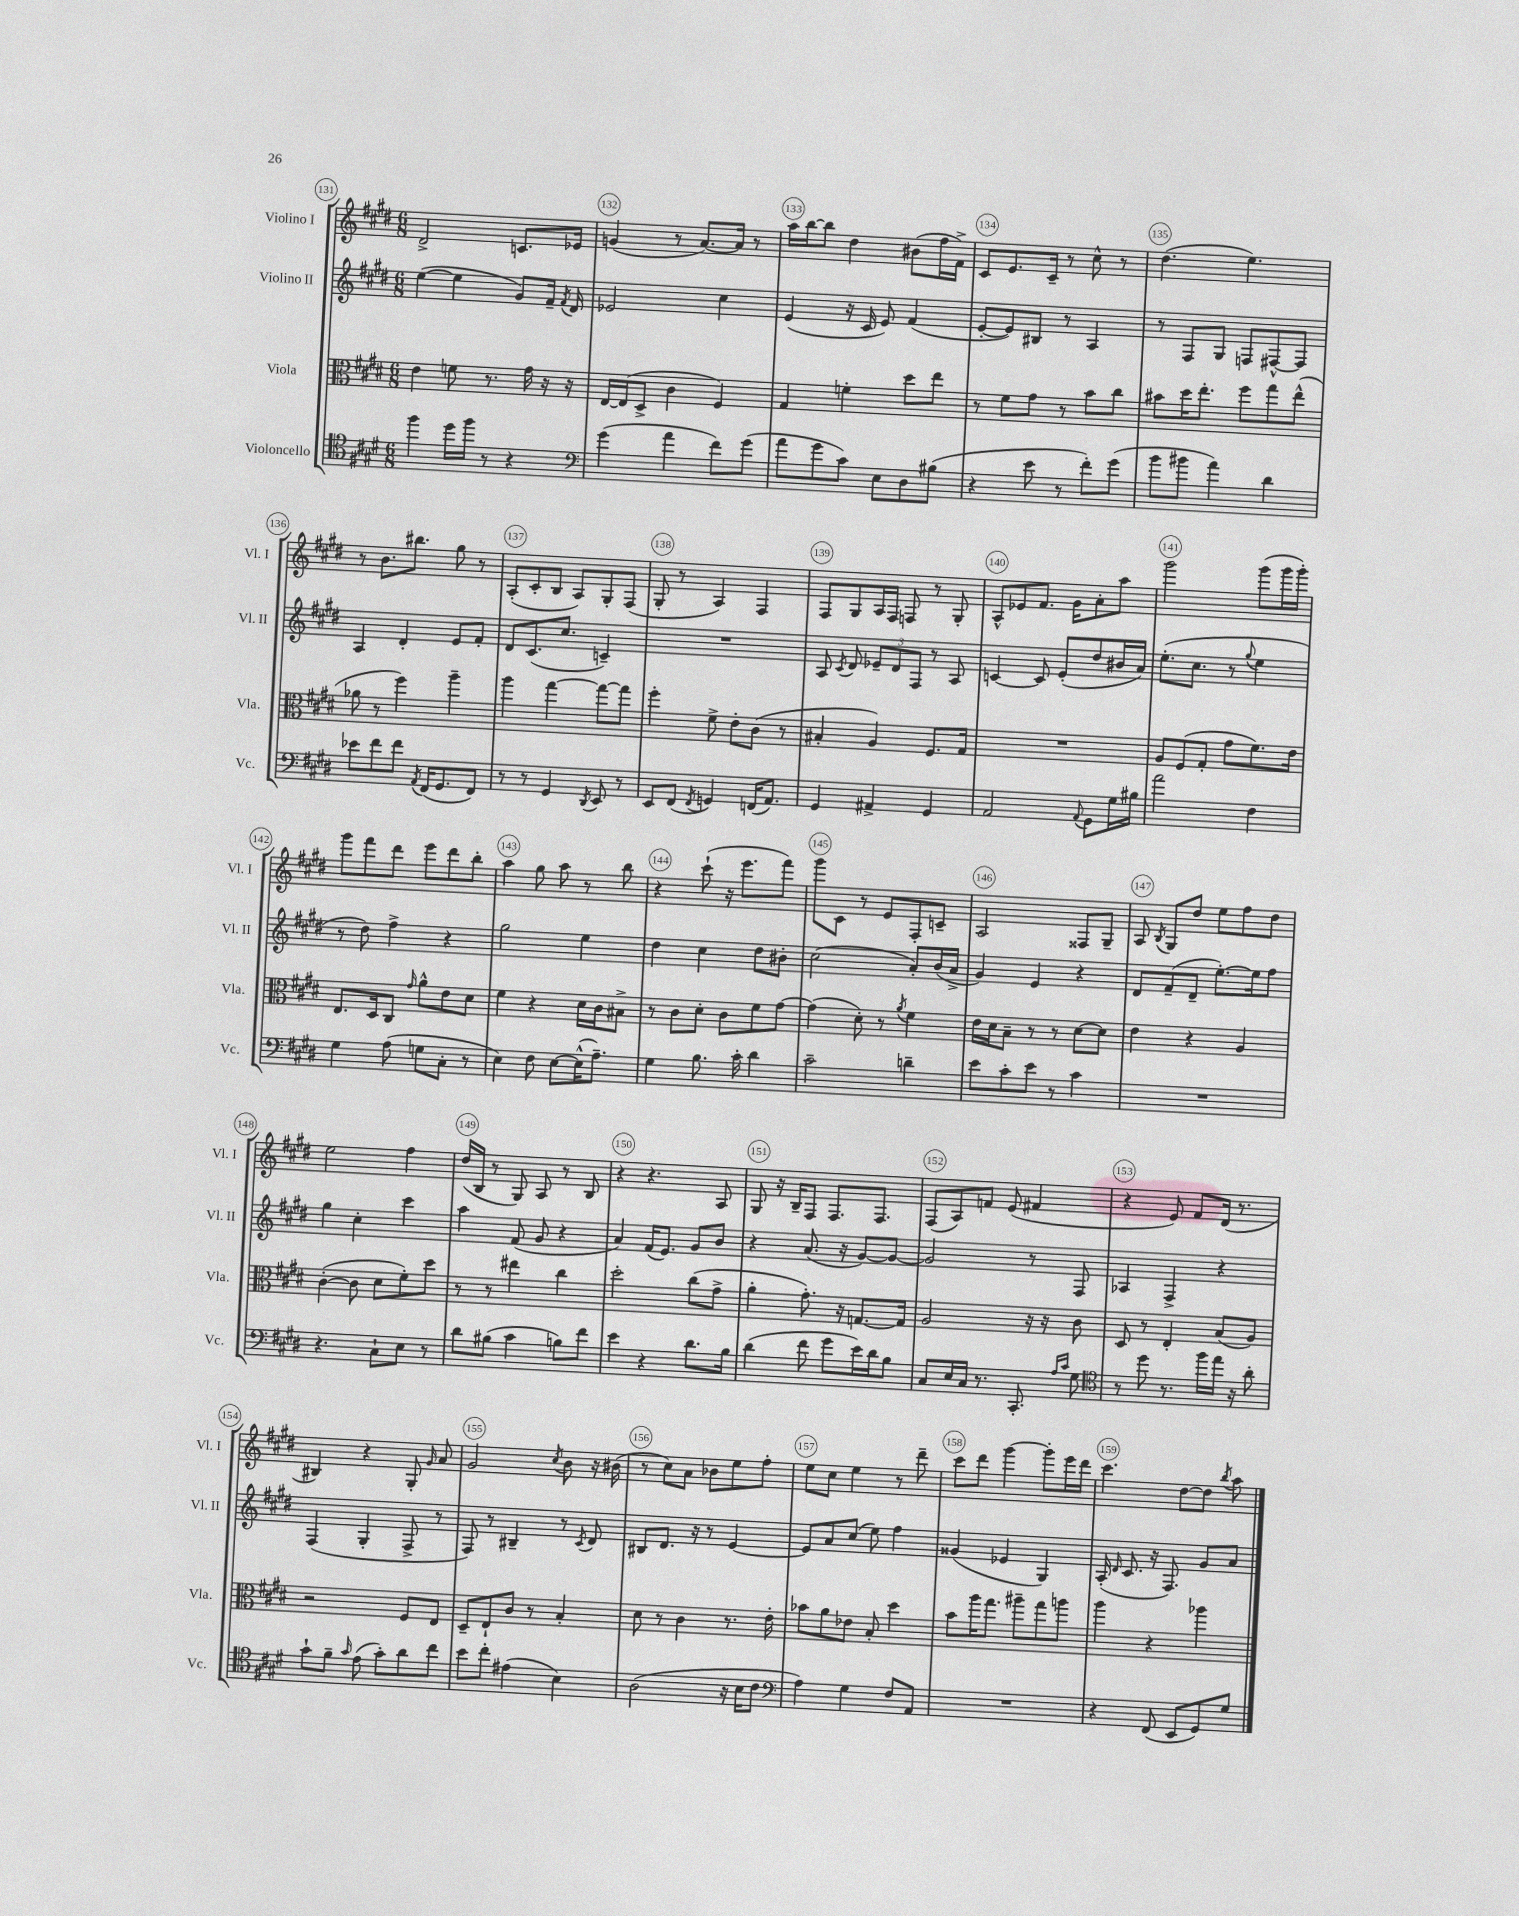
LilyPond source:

<<
\new StaffGroup <<
\new Staff = "s0" \with { instrumentName = "Violino I" shortInstrumentName = "Vl. I" } {
    \clef treble \key e \major \numericTimeSignature \time 6/8
    \autoBeamOff dis'2-> c'8.[ ees'16] |
    g'4( r8 a'8.[~) a'16] r8 |
    a''16[ b''16~ b''8] dis''4 bis'8[( fis''16 fis'16]->) |
    cis'8[ e'8. cis'16]-- r8 cis''8-^ r8 |
    dis''4.( e''4.) |
    r8 b'8.[ bis''8.] gis''8 r8 |
    a8[-.( cis'8-. b8] a8[) gis8-. fis8]( |
    gis8-. r8 a4) fis4 |
    fis8[ gis8 a16 fis16] f8 r8 gis8-. |
    a8[-^ ees'8 fis'8.] gis'16[ a'8-. a''8] |
    gis'''2 gis'''8[( gis'''16 gis'''16]-.) |
    gis'''8[ fis'''8 dis'''8] e'''8[ dis'''8 b''8]-. |
    a''4 gis''8 a''8 r8 b''8 |
    r4 cis'''8-!( r16 e'''8.[ fis'''8]) |
    gis'''8[ cis'8] r8 e'8[ fis8-. c'8]-- |
    a2 fisis8[ gis8]-- |
    a8 \acciaccatura { b8 } gis8[ dis''8] e''8[ fis''8 dis''8] |
    e''2 fis''4 |
    dis''16[( b16] r8 gis8) a8 r8 b8 |
    r4 r4. a8 |
    gis8 r16 b16[-- fis8] fis8.[ fis8.] |
    fis8[( a8) f'8] e'8( fis'4 |
    r4 e'8) fis'8[ dis'16]( r8. |
    bis4) r4 gis8-. \grace { gis'16 } a'8 |
    gis'2 \acciaccatura { cis''8 } b'8 r16 bis'16( |
    r8 cis''8[) a'8] bes'8[ e''8 fis''8]-. |
    e''8[ cis''8] e''4 r8 dis'''8-- |
    cis'''8[ dis'''8] gis'''4~ gis'''8[-. e'''16 dis'''16] |
    cis'''4. dis''8[~ dis''8] \acciaccatura { b''8 } a''8 \bar "|." |
}
\new Staff = "s1" \with { instrumentName = "Violino II" shortInstrumentName = "Vl. II" } {
    \clef treble \key e \major \numericTimeSignature \time 6/8
    \autoBeamOff e''4~( e''4 gis'8[) fis'16]-- \acciaccatura { fis'8 } dis'16 |
    ees'2 cis''4 |
    e'4( r16 cis'16 e'8) fis'4( |
    e'8[~-. e'8) bis8] r8 a4 |
    r8 fis8[ gis8] f8[ fis8~-^ fis8] |
    a4 dis'4-. e'8[ fis'8]-. |
    dis'8[ cis'8.( cis''8.] c'4--) |
    R2. |
    a8 \acciaccatura { cis'8 } dis'8 \tuplet 3/2 { ees'8[-- dis'8 fis8] } r8 a8 |
    c'4~ c'8 e'8[-.( dis''8 bis'16 a'16]) |
    e''8.[-.( cis''8.] r8 \appoggiatura { gis''8 } e''4 |
    r8 dis''8) fis''4-> r4 |
    gis''2 e''4 |
    dis''4 cis''4 dis''8[ bis'8]-. |
    cis''2( a'8[-.) b'16( a'16]-> |
    gis'4) e'4 r4 |
    dis'8[ fis'8--( dis'8]-- e''8.[~-.) e''16 fis''8] |
    gis''4 cis''4-. cis'''4 |
    a''4 fis'8( gis'8 r4 |
    a'4) fis'16[( e'8.]) gis'8[ b'8] |
    r4 a'8.( r16 gis'8[~) gis'8]~ |
    gis'2 r8 fis8 |
    aes4 fis4-> r4 |
    fis4( gis4-. fis8-> r8 |
    fis8) r8 bis4-- r8 \acciaccatura { cis'8 } dis'8 |
    bis8[ dis'8.] r16 r8 e'4~ |
    e'8[ a'8 cis''8]( e''8) fis''4 |
    gisis'4( ees'4 gis4) |
    a16-.( \grace { dis'16 } cis'8. r16 fis8.) gis'8[ a'8] \bar "|." |
}
\new Staff = "s2" \with { instrumentName = "Viola" shortInstrumentName = "Vla." } {
    \clef alto \key e \major \numericTimeSignature \time 6/8
    \autoBeamOff e'4 f'8 r8. gis'16 r16 r16 |
    e16[~ e16( dis8]-> cis'4 fis4) |
    gis4 f'4-. dis''8[ e''8] |
    r8 fis'8[ gis'8] r8 b'8[ cis''8] |
    bis'8[ dis''16 e''8.]-. fis''8[ gis''8 e''8]-^( |
    aes'8 r8 fis''4) a''4-- |
    a''4 gis''4~ gis''8[~ gis''8] |
    fis''4-. fis'8-> e'8[-. cis'8]( r8 |
    bis4-. a4) fis8.[ gis16] |
    R2. |
    a8[ fis8( gis8]-. gis'8[ fis'8.) e'16] |
    e8.[ dis16 cis8] \grace { gis'16 } a'8[-^ e'8 dis'8] |
    fis'4 r4 dis'16[ cis'16 bis8]-> |
    r8 cis'8[ dis'8]-. cis'8[ fis'8 gis'8]~ |
    gis'4( dis'8-.) r8 \acciaccatura { a'8 } fis'4 |
    e'16[ dis'16 b8]-- r8 r8 dis'8[~ dis'8] |
    e'4 r4 a4 |
    cis'4~-.( cis'8 dis'8[ fis'8-.) dis''8] |
    r8 r8 eis''4 cis''4 |
    dis''2-. cis''8[( gis'8]-> |
    a'4-. gis'8.-.) r16 g8.[~ g16] |
    a2 r16 r16 cis'8 |
    dis8 r8 e4-. b8[( a8]) |
    r2 fis8[ e8] |
    dis8[-- e8-! cis'8] r8 b4-. |
    dis'8 r8 cis'4 r8. e'16-. |
    bes'8[ a'8 ees'8] b8-. dis''4 |
    b'8[ a''16 gis''8.] ais''8[-- gis''8 a''8] |
    a''4 r4 aes''4 \bar "|." |
}
\new Staff = "s3" \with { instrumentName = "Violoncello" shortInstrumentName = "Vc." } {
    \clef tenor \key e \major \numericTimeSignature \time 6/8
    \autoBeamOff fis''4 dis''16[ fis''16] r8 r4 |
    \clef bass gis'4( a'4 fis'8[) gis'8]( |
    a'8[ gis'8 cis'8]) e8[ dis8 bis8]( |
    r4 e'8 r8 fis'8[-.) gis'8]( |
    b'8[ bis'8] a'4) dis'4 |
    ees'8[ fis'8 fis'8] \acciaccatura { a,8 } fis,16[( gis,8. fis,8]) |
    r8 r8 gis,4 \acciaccatura { dis,8 } e,8 r8 |
    e,8[ fis,8]( \acciaccatura { fis,8 } g,4) f,16[( a,8.]) |
    gis,4 ais,4-> gis,4 |
    a,2 \appoggiatura { a,8 } gis,8[ gis16 bis16] |
    a'2 fis4 |
    gis4 a8( g8[ cis8]-. r8 |
    e4) fis8 e8[~ e16-^( a8.]--) |
    gis4 b8. cis'16-. dis'4 |
    cis'2-- d'4-- |
    e'8[ cis'8-. e'8] r8 cis'4 |
    R2. |
    r4. cis8[-! e8] r8 |
    dis'8[ bis8]( cis'4 b8[) fis'8] |
    e'4 r4 dis'8.[ b16] |
    dis'4( fis'8 gis'8[ e'16) dis'16 b8] |
    cis8[ e16 cis16] r8. cis,8.-. \grace { a16[ cis'16] } gis8 |
    \clef tenor r8 dis''8 r8. fis''16[ e''16] r16 a'8-. |
    gis'8[-! fis'8]-- \grace { gis'16 } e'8( gis'8[-.) a'8 cis''8] |
    b'8[ cis''8]-. eis'4( b4) |
    a2( r16 b16[ cis'8] |
    \clef bass a4) gis4 fis8[ a,8] |
    R2. |
    r4 fis,8( e,8[ gis,8) gis8] \bar "|." |
}
>>
>>
\layout { \context { \Score currentBarNumber = #131 \override BarNumber.break-visibility = ##(#f #t #t) barNumberVisibility = #all-bar-numbers-visible \override BarNumber.stencil = #(make-stencil-circler 0.1 0.3 ly:text-interface::print) } }
